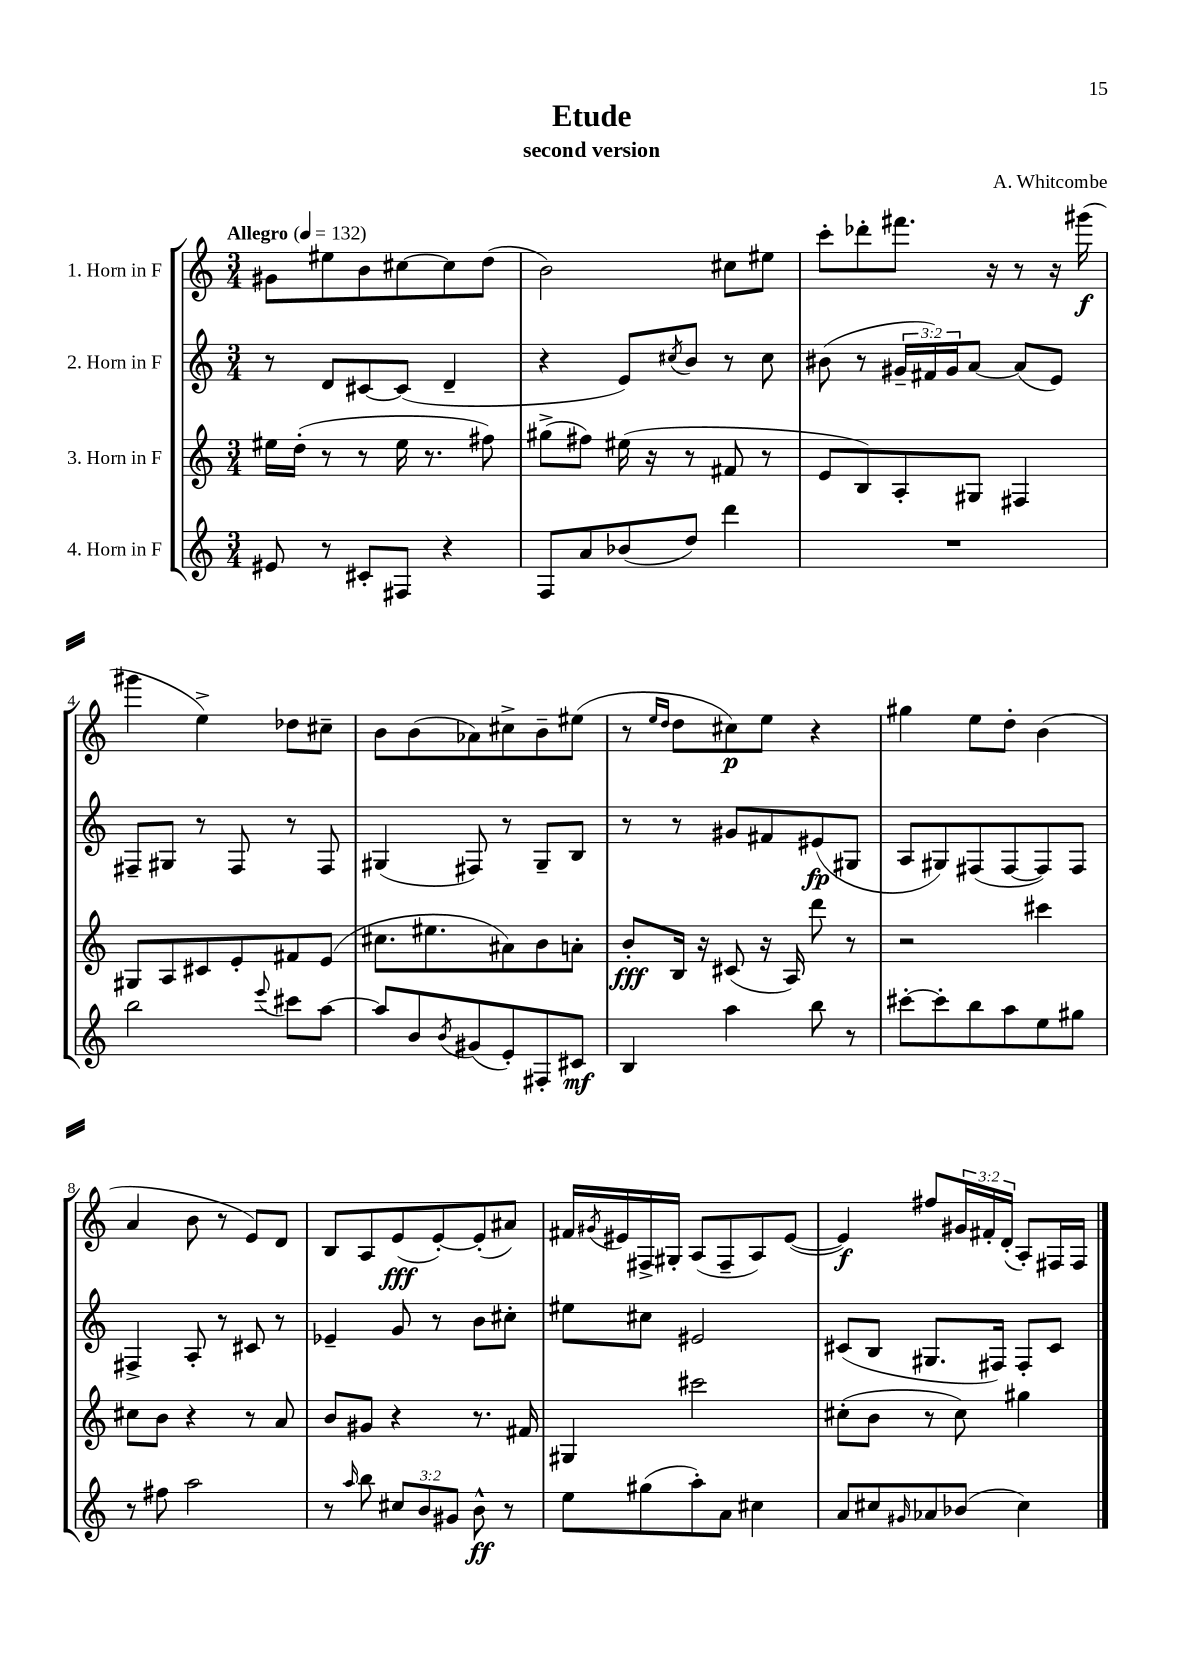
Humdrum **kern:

**kern	**dynam	**kern	**dynam	**kern	**dynam	**kern	**dynam
*part4	*part4	*part3	*part3	*part2	*part2	*part1	*part1
*staff4	*staff4	*staff3	*staff3	*staff2	*staff2	*staff1	*staff1
*I"4. Horn in F	*	*I"3. Horn in F	*	*I"2. Horn in F	*	*I"1. Horn in F	*
*clefG2	*	*clefG2	*	*clefG2	*	*clefG2	*
*k[]	*	*k[]	*	*k[]	*	*k[]	*
*M3/4	*	*M3/4	*	*M3/4	*	*M3/4	*
*MM132	*	*MM132	*	*MM132	*	*MM132	*
=1	=1	=1	=1	=1	=1	=1	=1
!	!	!	!	!	!	!LO:TX:a:B:t=Allegro	!
8e#X/	.	16ee#X\LL	.	8r	.	8g#X\L	.
.	.	(16dd'\JJ	.	.	.	.	.
8r	.	8r	.	8d/L	.	8ee#X\	.
8c#X'/L	.	8r	.	[8c#X/	.	8b\	.
8F#X/J	.	16ee#\	.	(8c#/J]	.	[8cc#X\	.
.	.	8.r	.	.	.	.	.
4r	.	.	.	4d~/	.	8cc#\]	.
.	.	8ff#X\)	.	.	.	(8dd\J	.
=2	=2	=2	=2	=2	=2	=2	=2
8F/L	.	(8gg#X^\L	.	4r	.	2b\)	.
8a/	.	8ff#X\J)	.	.	.	.	.
(8b-X/	.	(16ee#X\	.	8e/L)	.	.	.
.	.	16r	.	.	.	.	.
.	.	.	.	8qcc#X/	.	.	.
8dd/J)	.	8r	.	8b/J	.	.	.
4ddd\	.	8f#X/	.	8r	.	8cc#X\L	.
.	.	8r	.	8cc#\	.	8ee#X\J	.
=3	=3	=3	=3	=3	=3	=3	=3
2.r	.	8e/L	.	(8b#X\	.	8ccc'\L	.
.	.	8B/)	.	8r	.	8ddd-X'\	.
.	.	8A'/	.	24g#X~/LL	.	8.fff#X\J	.
.	.	.	.	24f#X/)	.	.	.
.	.	.	.	24g#/J	.	.	.
.	.	8G#X/J	.	[8a/J	.	.	.
.	.	.	.	.	.	16r	.
.	.	4F#X/	.	(8a/L]	.	8r	.
.	.	.	.	8e/J)	.	16r	.
.	.	.	.	.	.	(16ggg#X\	f
!!LO:LB:g=z
=4	=4	=4	=4	=4	=4	=4	=4
2bb\	.	8G#X/L	.	8F#X~/L	.	4ggg#X\	.
.	.	8A/	.	8G#X/J	.	.	.
.	.	8c#X/	.	8r	.	4ee^\)	.
.	.	8e'/	.	8F#/	.	.	.
8qqeee/	.	.	.	.	.	.	.
8ccc#X\L	.	8f#X/	.	8r	.	8dd-X\L	.
[8aa\J	.	(8e/J	.	8F#/	.	8cc#X~\J	.
=5	=5	=5	=5	=5	=5	=5	=5
8aa/L]	.	8.cc#X\L	.	(4G#X/	.	8b\L	.
8b/	.	.	.	.	.	(8b\	.
.	.	8.ee#X\	.	.	.	.	.
8qb/	.	.	.	.	.	.	.
(8g#X/	.	.	.	8F#X/)	.	8a-X\)	.
8e'/)	.	8a#X\)	.	8r	.	8cc#X^\	.
8F#X'/	.	8b\	.	8G#~/L	.	8b~\	.
8c#X/J	mf	8an'\J	.	8B/J	.	(8ee#X\J	.
=6	=6	=6	=6	=6	=6	=6	=6
4B/	.	8b'/L	fff	8r	.	8r	.
.	.	.	.	.	.	16qqee/LL	.
.	.	.	.	.	.	16qqdd/JJ	.
.	.	16B/Jk	.	8r	.	8dd\L	.
.	.	16r	.	.	.	.	.
4aa\	.	(8c#X/	.	8g#X/L	.	8cc#X\)	p
.	.	16r	.	8f#X/	.	8ee\J	.
.	.	16A/)	.	.	.	.	.
8bb\	.	8ddd\	.	(8e#X/	fp	4r	.
8r	.	8r	.	8G#X/J	.	.	.
=7	=7	=7	=7	=7	=7	=7	=7
[8ccc#X'\L	.	2r	.	8A/L	.	4gg#X\	.
8ccc#'\]	.	.	.	8G#X/)	.	.	.
8bb\	.	.	.	(8F#X/	.	8ee\L	.
8aa\	.	.	.	[8F#/	.	8dd'\J	.
8ee\	.	4ccc#X\	.	8F#/])	.	(4b\	.
8gg#X\J	.	.	.	8F#/J	.	.	.
!!LO:LB:g=z
=8	=8	=8	=8	=8	=8	=8	=8
8r	.	8cc#X\L	.	4F#X^/	.	4a/	.
8ff#X\	.	8b\J	.	.	.	.	.
2aa\	.	4r	.	8A'/	.	8b\	.
.	.	.	.	8r	.	8r	.
.	.	8r	.	8c#X/	.	8e/L)	.
.	.	8a/	.	8r	.	8d/J	.
=9	=9	=9	=9	=9	=9	=9	=9
8r	.	8b/L	.	4e-X~/	.	8B/L	.
16qqaa/	.	.	.	.	.	.	.
8bb\	.	8g#X/J	.	.	.	8A/	.
12cc#X/L	.	4r	.	8g/	.	(8e/	fff
12b/	.	.	.	.	.	.	.
.	.	.	.	8r	.	[8e'/)	.
12g#X/J	.	.	.	.	.	.	.
8b^^\	ff	8.r	.	8b\L	.	(8e'/]	.
8r	.	.	.	8cc#X'\J	.	8a#X/J)	.
.	.	16f#X/	.	.	.	.	.
=10	=10	=10	=10	=10	=10	=10	=10
8ee\L	.	4G#X/	.	8ee#X\L	.	16f#X/LL	.
.	.	.	.	.	.	8qg#X/	.
.	.	.	.	.	.	16e#X/	.
(8gg#X\	.	.	.	8cc#X\J	.	16F#X^/	.
.	.	.	.	.	.	16G#X'/JJ	.
8aa'\)	.	2ccc#X\	.	2e#X/	.	(8A/L	.
8a\J	.	.	.	.	.	8F#~/	.
4cc#X\	.	.	.	.	.	8A/)	.
.	.	.	.	.	.	([8e#/J	.
=11	=11	=11	=11	=11	=11	=11	=11
8a/L	.	(8cc#X'\L	.	(8c#X/L	.	4e#/])	f
8cc#X/	.	8b\J	.	8B/J	.	.	.
16qqg#X/	.	.	.	.	.	.	.
8a-X/	.	8r	.	8.G#X/L	.	8ff#X/L	.
(8b-X/J	.	8cc#\)	.	.	.	24g#X/L	.
.	.	.	.	.	.	24f#X'/	.
.	.	.	.	16F#X/Jk)	.	.	.
.	.	.	.	.	.	(24d'/JJ	.
4cc#\)	.	4gg#X\	.	8F#'/L	.	8A'/L)	.
.	.	.	.	8c#/J	.	16F#X/L	.
.	.	.	.	.	.	16F#/JJ	.
==	==	==	==	==	==	==	==
*-	*-	*-	*-	*-	*-	*-	*-
